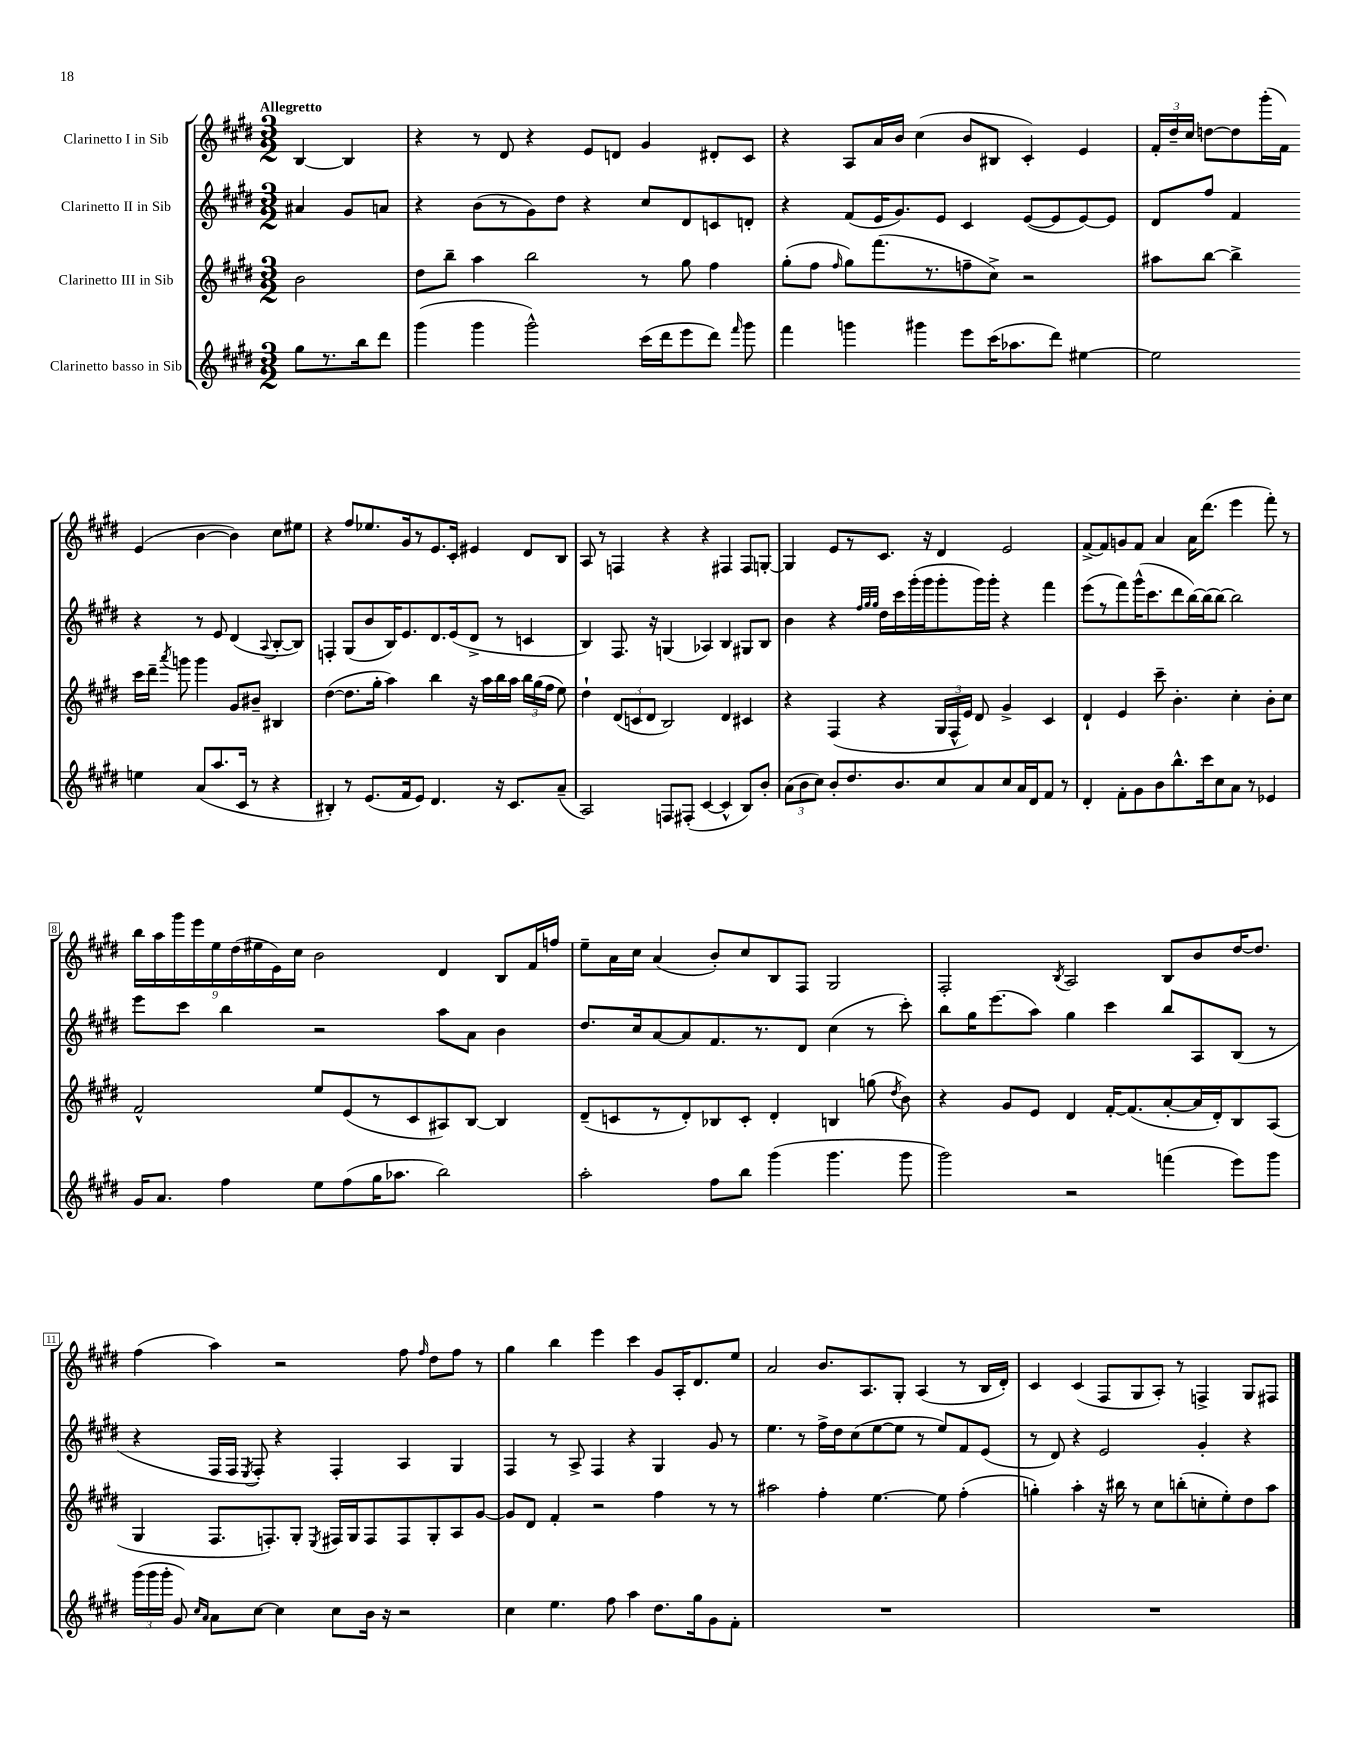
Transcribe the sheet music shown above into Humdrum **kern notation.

**kern	**kern	**kern	**kern
*staff4	*staff3	*staff2	*staff1
*clefG2	*clefG2	*clefG2	*clefG2
*k[f#c#g#d#]	*k[f#c#g#d#]	*k[f#c#g#d#]	*k[f#c#g#d#]
*M3/2	*M3/2	*M3/2	*M3/2
8gg#	2b	4a#	[4B
8.r	.	.	.
.	.	8g#	4B]
16bb	.	.	.
8ddd#	.	8a	.
=	=	=	=
(4ggg#	8dd#	4r	4r
.	8bb~	.	.
4ggg#	4aa	(8b	8r
.	.	8r	8d#
2ggg#^^)	2bb	8g#)	4r
.	.	8dd#	.
.	.	4r	8e
.	.	.	8d
(16ccc#	8r	8cc#	4g#
16ddd#	.	.	.
8eee	8gg#	8d#	.
8ddd#)	4ff#	8c	8d#'
16qqfff#	.	.	.
8ggg#	.	8d'	8c#
=	=	=	=
4fff#	(8gg#'	4r	4r
.	8ff#	.	.
.	16qqff#	.	.
4ggg	8gg#)	(8f#	8A
.	(8.fff#	16e	16a
.	.	8.g#)	16b
4ggg#	.	.	(4cc#
.	8.r	.	.
.	.	8e	.
8eee	8ff~	4c#	8b
(16ccc#	8cc#^)	.	8B#
8.aa-	.	.	.
.	2r	([8e	4c#')
8ddd#)	.	8e]	.
[4ee#	.	[8e)	4e
.	.	8e]	.
=	=	=	=
2ee#]	8aa#	8d#	24f#'
.	.	.	24dd#~
.	.	.	24cc#
.	[8bb	8ff#	[8dd
.	4bb^]	4f#	8dd]
.	.	.	(16ggg#'
.	.	.	16f#)
4ee	16ccc#	4r	(4e
.	16ddd#~	.	.
.	8qaaa	.	.
.	8ggg	.	.
(8a	4ggg	8r	[4b
8.aa	.	8e	.
.	8g#	(4d#	4b])
16c#	.	.	.
8r	8b#~	.	.
.	.	8qqA	.
4r	4B#	[8B'	8cc#
.	.	8B])	8ee#
=	=	=	=
4B#')	([4dd#	4F'	4r
8r	8.dd#]	(8G#	8ff#
(8.e	.	8b	8.ee-
.	16gg#'	.	.
.	4aa)	16B)	.
16f#	.	8.e	16g#
8e)	.	.	8r
4.d#	4bb	8.d#	8.e
.	.	(16e	16c#'
.	16r	8d#^	4e#
.	16aa	.	.
16r	16bb	8r	.
8.c#	16aa	.	.
.	24bb	4c	8d#
.	(24gg#	.	.
.	24ff#	.	.
(8a~	8ee)	.	8B
=	=	=	=
2A)	4dd#`	4B)	8A
.	.	.	8r
.	(12d#	8.F#	4F
.	12c	.	.
.	12d#	.	.
.	.	16r	.
8F	2B)	(4G	4r
(8F#'	.	.	.
[4c#	.	4A-)	4r
4c#^^]	4d#	4B	4F#
8B)	4c#	8G#	8F#
8b'	.	8B	[8G'
=	=	=	=
(12a	4r	4b	4G]
12b	.	.	.
12cc#)	.	.	.
8b'	(4F#	4r	8e
8.dd#	.	.	8r
.	.	32qqff#	.
.	.	32qqgg#	.
.	.	32qqgg#	.
.	4r	16dd#	8.c#
8.b	.	16ccc#	.
.	.	(16ggg#'	.
.	.	16ggg#	16r
8cc#	24G#	8ggg#'	4d#
.	24F#^^	.	.
.	24e)	.	.
8a	8d#	16ggg#)	.
.	.	16ggg#'	.
8cc#	4g#^	4r	2e
16a	.	.	.
16d#	.	.	.
8f#	4c#	4fff#	.
8r	.	.	.
=	=	=	=
4d#'	4d#`	(8eee	[8f#^
.	.	8r	8f#]
8f#'	4e	8fff#)	8g
8g#	.	(16ggg#^^	8f#
.	.	8.ccc#	.
8b	8ccc#~	.	4a
8.bb^^	4.b'	8ddd#	.
.	.	[16bb)	16a
16ccc#	.	(16bb]	(8.ddd#
8cc#	.	[8bb)	.
8a	4cc#'	2bb]	4eee
8r	.	.	.
4e-	8b'	.	8fff#')
.	8cc#	.	8r
=	=	=	=
16g#	2f#^^	8eee	18bb
.	.	.	18aa
8.a	.	.	.
.	.	.	18ggg#
.	.	8ccc#	.
.	.	.	18eee
.	.	.	18ee
4ff#	.	4bb	.
.	.	.	(18dd#
.	.	.	18ee#
.	.	.	18e)
.	.	.	18cc#
8ee	8ee	2r	2b
(8ff#	(8e	.	.
16gg#	8r	.	.
8.aa-	.	.	.
.	8c#	.	.
2bb)	8A#)	8aa	4d#
.	[8B	8a	.
.	4B]	4b	8B
.	.	.	16f#
.	.	.	16ff
=	=	=	=
2aa'	(8d#~	8.dd#	8ee~
.	8c	.	16a
.	.	16cc#	16cc#
.	8r	[8a	(4a
.	8d#')	8a]	.
8ff#	8B-	8.f#	8b')
8bb	8c'	.	8cc#
.	.	8.r	.
(4ggg#	4d#'	.	8B
.	.	8d#	8F#
4.ggg#	4B	(4cc#	2G#
.	(8gg	8r	.
.	8qdd#	.	.
8ggg#	8b)	8ccc#')	.
=	=	=	=
2ggg#)	4r	8bb	2F#'
.	.	16gg#	.
.	.	(8.eee	.
.	8g#	.	.
.	8e	8aa)	.
.	.	.	8qB
2r	4d#	4gg#	2A
.	[16f#'	4ccc#	.
.	(8.f#]	.	.
(4fff	[8a'	8bb	8B
.	16a]	8A	8b
.	16d#')	.	.
8eee)	8B	(8B	[16dd#
.	.	.	8.dd#]
8ggg#	(8A	8r	.
=	=	=	=
(24ggg#	4G#	4r	(4ff#
24ggg#	.	.	.
24ggg#'	.	.	.
8g#)	.	.	.
16qqcc#	.	.	.
16qqa	.	.	.
8a	8.F#	16F#	4aa)
.	.	16F#	.
.	.	8qE	.
[8cc#	.	8F#')	.
.	8.F')	.	.
4cc#]	.	4r	2r
.	8G#'	.	.
.	8qE	.	.
8cc#	16F#	4F#'	.
.	16G#	.	.
16b	8F#	.	.
16r	.	.	.
2r	8F#	4A	8ff#
.	.	.	16qqff#
.	8G#'	.	8dd#
.	8A	4G#	8ff#
.	[8g#	.	8r
=	=	=	=
4cc#	8g#]	4F#	4gg#
.	8d#	.	.
4.ee	4f#'	8r	4bb
.	.	8A^	.
.	2r	4F#	4eee
8ff#	.	.	.
4aa	.	4r	4ccc#
8.dd#	4ff#	4G#	8g#
.	.	.	16A'
16gg#	.	.	8.d#
8g#	8r	8g#	.
8f#'	8r	8r	8ee
=	=	=	=
1.r	2aa#	4.ee	2a
.	.	8r	.
.	4ff#'	16ff#^	8.b
.	.	16dd#	.
.	.	(8cc#	.
.	.	.	8.A
.	[4.ee	[8ee	.
.	.	8ee]	8G#'
.	.	8r	(4A
.	8ee]	8ee)	.
.	(4ff#'	8f#	8r
.	.	(8e	16B
.	.	.	16d#')
=	=	=	=
1.r	4gg')	8r	4c#
.	.	8d#)	.
.	4aa'	4r	(4c#
.	16r	2e	8F#
.	16bb#	.	.
.	8r	.	8G#
.	8cc#	.	8A')
.	(8bb'	.	8r
.	8cc'	4g#'	4F^
.	8ee')	.	.
.	8dd#	4r	8G#
.	8aa	.	8F#
==	==	==	==
*-	*-	*-	*-
